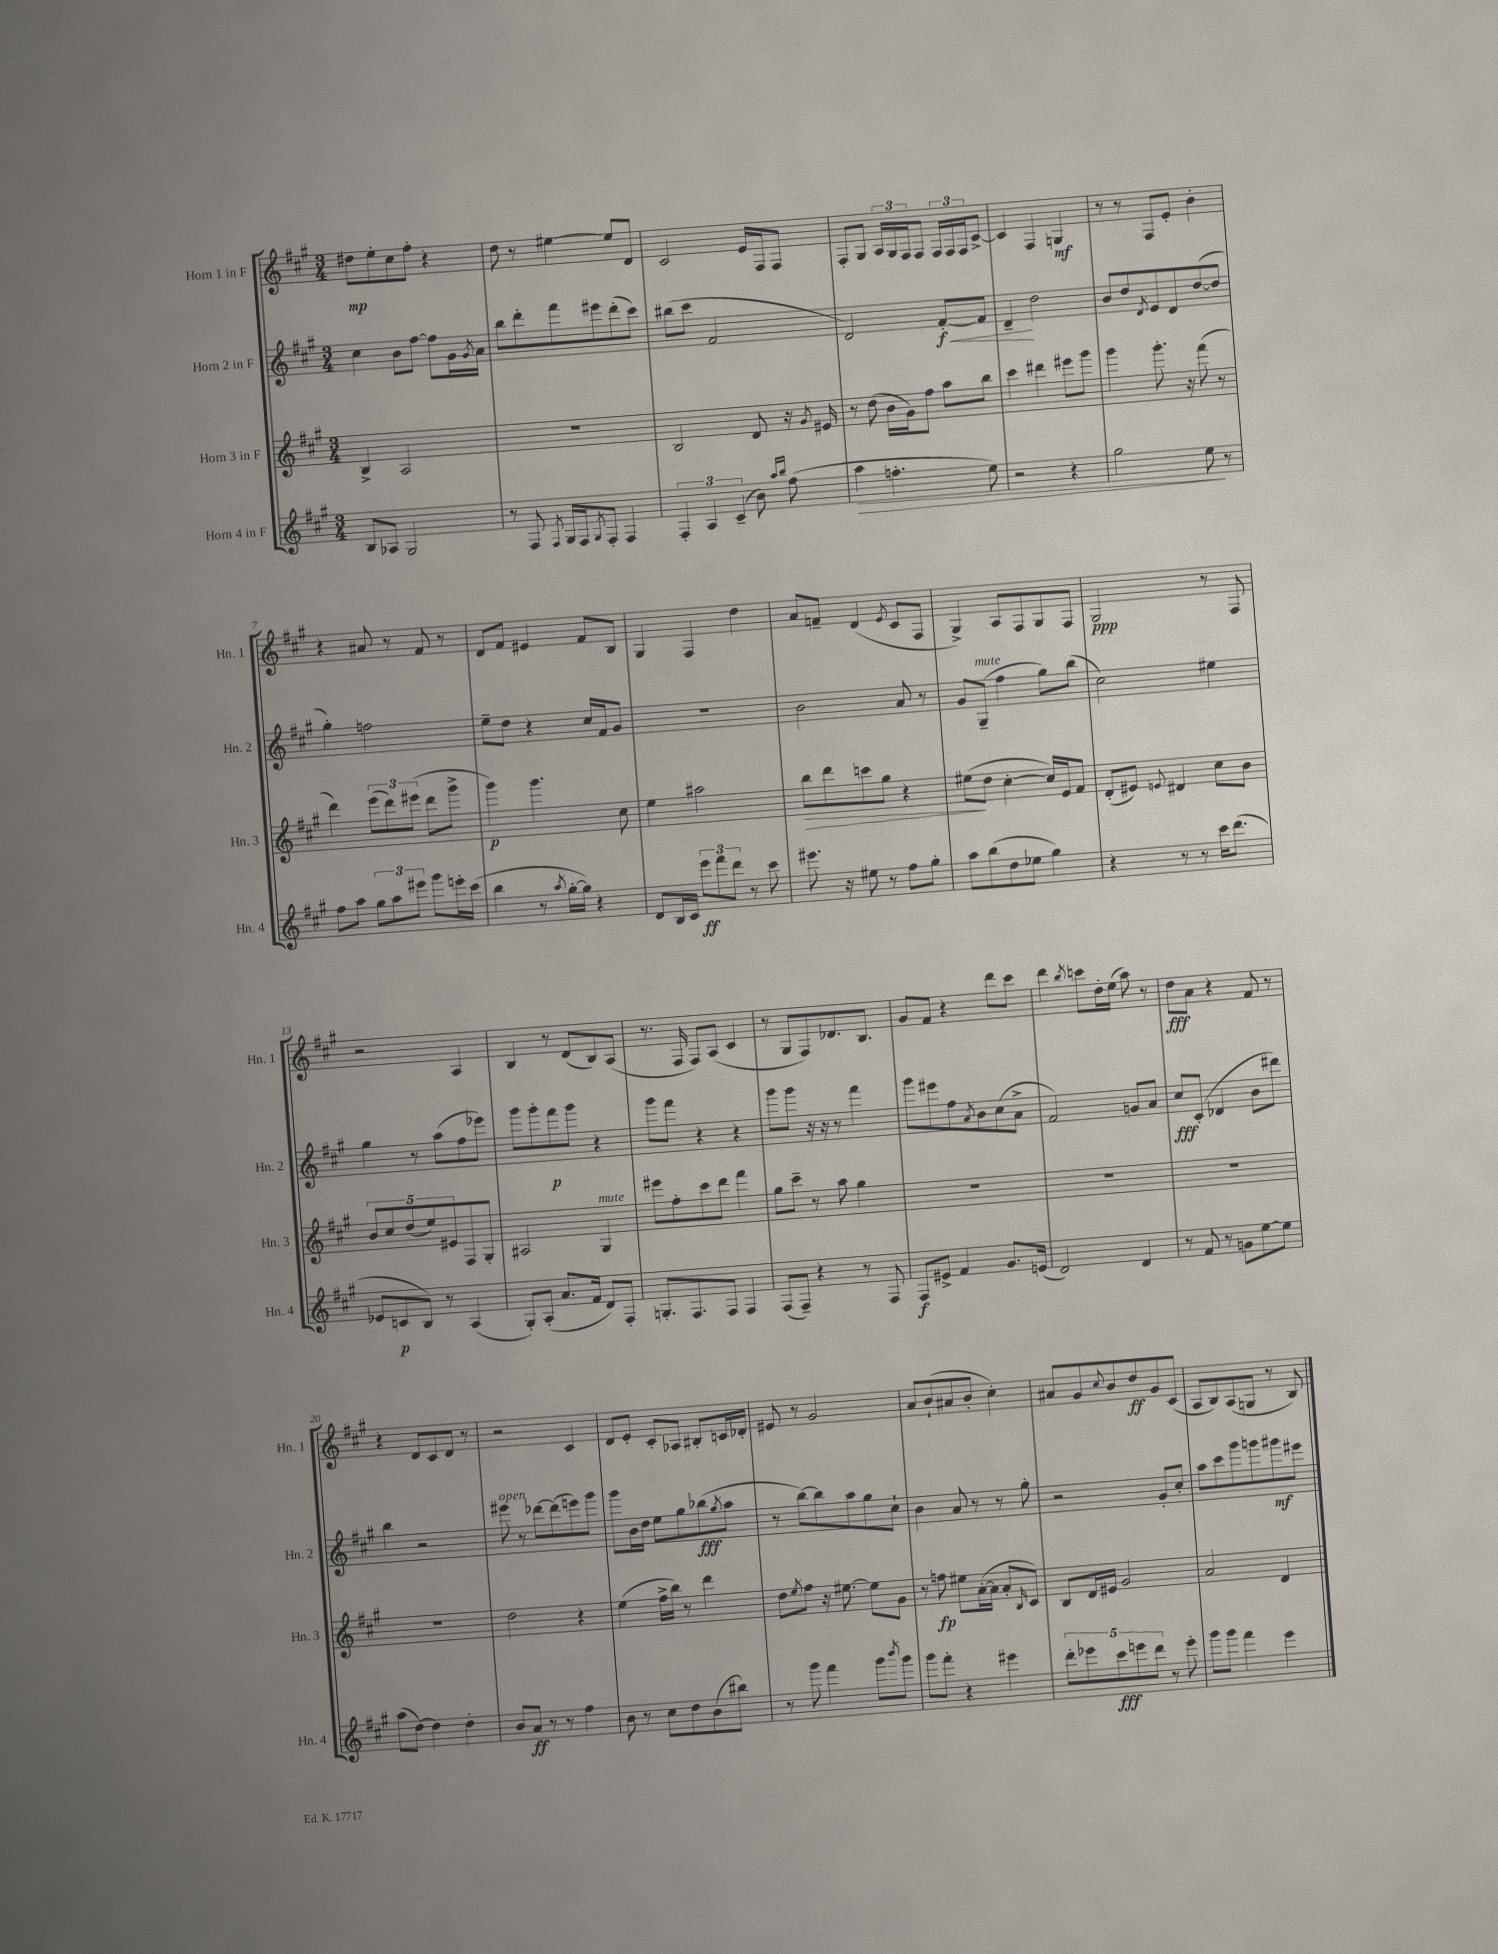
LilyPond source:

<<
\new StaffGroup <<
\new Staff = "s0" \with { instrumentName = "Horn 1 in F" shortInstrumentName = "Hn. 1" } {
    \clef treble \key a \major \numericTimeSignature \time 3/4
    dis''8\mp e''8-. cis''8 fis''8-. r4 |
    d''8 r8 eis''4~ eis''8 d'8 |
    cis'2 e'16 fis16 fis8 |
    fis8-. gis8 \tuplet 3/2 { a16 gis16 fis16 } fis8 \tuplet 3/2 { fis16 fis16 fis16 } cis'8~-> |
    cis'4 fis4 g4\mf |
    r8 r8 fis8 e'8-. b'4-. |
    r4 ais'8 r8 fis'8 r8 |
    d'8 fis'8 eis'4 fis'8 b8 |
    gis4 fis4 d''4 |
    a'8 f'8-- d'4( \acciaccatura { e'8 } cis'8 fis8 |
    gis4->) a8 fis8 gis8 fis8 |
    gis2\ppp r8 fis8 |
    r2 a4 |
    b4 r8 d'8( b8) a8( |
    r8. fis16 fis8) a8( cis'4 |
    r8 gis8 fis8) des'8. b8. |
    gis'8 fis'8 r4 d'''8 cis'''8 |
    d'''4 \acciaccatura { b''8 } c'''8 d''16-. e''16( a''8) r8 |
    d''8\fff a'8 r4 fis'8 r8 |
    r4 d'8 cis'8 d'8 r8 |
    r2 cis'4 |
    d'8 e'8-. cis'8-. aes8 bis8-. c'16 des'16-. |
    eis'8 r8 gis'2 |
    a'8 b'8-!( ais'8 b'8-. cis''4-.) |
    ais'8 gis'8 \appoggiatura { cis''8 } b'8 d''8\ff gis'8 cis'8( |
    a8 b8) a8( g8 r8 b8) \bar "|." |
}
\new Staff = "s1" \with { instrumentName = "Horn 2 in F" shortInstrumentName = "Hn. 2" } {
    \clef treble \key a \major \numericTimeSignature \time 3/4
    cis''4 b'8 fis''8~ fis''8 gis'16 \acciaccatura { gis'8 } a'16 |
    b''8 d'''8-. fis'''8 eis'''8 d'''8-.( cis'''8) |
    bis''8( cis'''8 fis'2 |
    d'2) fis'8~-.\f\< fis'8 |
    d'4--\! d''2 |
    b'8 d''8 \acciaccatura { d'8 } e'8 d'8 d''8~( d''8 |
    gis''4-.) f''2 |
    e''8-- d''8 r4 cis''16 fis'16 gis'8 |
    R2. |
    b'2 a'8 r8 |
    gis'8 gis8--^\markup { \italic "mute" }( fis''4 gis''8) b''8( |
    cis''2) eis''4 |
    gis''4 r8 a''8( fis''8 ees'''8) |
    gis'''8 gis'''8-. fis'''8\p gis'''8 r4 |
    gis'''8 fis'''8 r4 r4 |
    gis'''8 gis'''8 r16 r16 r8 fis'''4 |
    gis'''8 eis'''8 fis''8 \acciaccatura { a'8 } b'8 cis''8( a'8-> |
    fis'2) g'8 a'8 |
    cis''8\fff cis'8-.( des'4 b'8 dis'''8) |
    b''4 r2 |
    eis'''8^\markup { \italic "open" } r8 des'''8~ des'''8( e'''8) gis'''8 |
    gis'''8 b'16 d''16 e''8 gis''8 bes''8\fff( \acciaccatura { gis''8 } a''8 |
    r8 b''8~) b''8 a''8 gis''8 cis''8-! |
    b'4 a'8 r8 r8 gis''8-. |
    r2 gis'8-. cis''8-. |
    a''8 cis'''8 gis'''8 g'''8 gis'''8\mf eis'''8 \bar "|." |
}
\new Staff = "s2" \with { instrumentName = "Horn 3 in F" shortInstrumentName = "Hn. 3" } {
    \clef treble \key a \major \numericTimeSignature \time 3/4
    b4-> a2 |
    R2. |
    b2 d'8 r16 \acciaccatura { gis'8 } eis'16 |
    r8 d''8( b'16 gis'16) fis''8 a''8 b''8 |
    cis'''4 dis'''4 eis'''8 gis'''8 |
    gis'''4 gis'''8.-. r16 fis'''8( r8 |
    d'''4) \tuplet 3/2 { e'''8( d'''8) eis'''8( } d'''8 gis'''8-> |
    gis'''4\p) gis'''4. cis''8 |
    e''4 ais''2 |
    b''8\> d'''8 c'''8 gis''8 r4 |
    eis''8\!( d''8 cis''4~-. cis''16) e'16 fis'8 |
    d'8-.( eis'8) \appoggiatura { e'8 } dis'4 cis''8 b'8 |
    \tuplet 5/4 { b'8 cis''8 d''8( e''8) eis'8 } fis8 gis8-. |
    ais2 gis4^\markup { \italic "mute" } |
    eis'''8 fis''8-. cis'''8 d'''8 fis'''4 |
    gis''8 cis'''8-- r8 a''8 gis''4 |
    R2. |
    R2. |
    R2. |
    R2. |
    d''2 r4 |
    e''4( fis''16-> b''16) r8 d'''4 |
    d''8 \acciaccatura { e''8 } fis''8 r16 eis''8.~ eis''8 gis'8 |
    r8 f''8\fp eis''8 a'16~-.( a'16 a'8-. \grace { b16 } cis'8) |
    b8 d'16 eis'16 gis'2 |
    a'2 d'4 \bar "|." |
}
\new Staff = "s3" \with { instrumentName = "Horn 4 in F" shortInstrumentName = "Hn. 4" } {
    \clef treble \key a \major \numericTimeSignature \time 3/4
    b8 aes8 gis2 |
    r8 fis8 \acciaccatura { fis8 } gis16 fis16 \acciaccatura { gis8 } fis8-. fis4 |
    \tuplet 3/2 { fis4-. a4 cis'4--( } b'8) \grace { a''16 b''16 } fis''8( |
    a''4\> f''4.-. e''8) |
    r2 r4 |
    gis''2 e''8\! r8 |
    fis''8 a''8 \tuplet 3/2 { gis''8 a''8 eis'''8 } gis'''8 e'''16-. cis'''16( |
    b''4 r8 \acciaccatura { a''8 } gis''16~-. gis''16) r4 |
    d'8 b16 cis'16 \tuplet 3/2 { e'''8\ff fis'''8 d'''8 } r8 cis'''8 |
    eis'''8. r16 eis''8 r8 fis''8 gis''8-. |
    a''8 b''8( d''8 ees''8 gis''4) |
    r4 r8 r8 cis'''16 d'''8.( |
    ees'8 c'8\p b8) r8 a4( |
    gis8-.) a8-.( a'8. fis'16 d'8) fis8-. |
    g8.-. fis8. fis8 fis4 |
    fis8( fis8--) r4 r8 fis8 |
    fis8\f eis'8-> fis'4 gis'8. e'16( |
    d'2) d'4 |
    r8 fis'8 r8 g'8 e''8~ e''8 |
    a''8( d''8~) d''4 d''4-. |
    b'8 a'8\ff r8 r8 fis''4 |
    b'8 r8 cis''8 d''8 b'8( bis''8) |
    r8 gis'''8 fis'''4 gis'''8 \acciaccatura { b'''8 } gis'''8 |
    gis'''8 fis'''8-. r4 eis'''4 |
    \tuplet 5/4 { d'''8-. ees'''8 cis'''8\fff e'''8 d'''8 } r8 e'''8-. |
    gis'''8 gis'''8 fis'''4 e'''4 \bar "|." |
}
>>
>>
